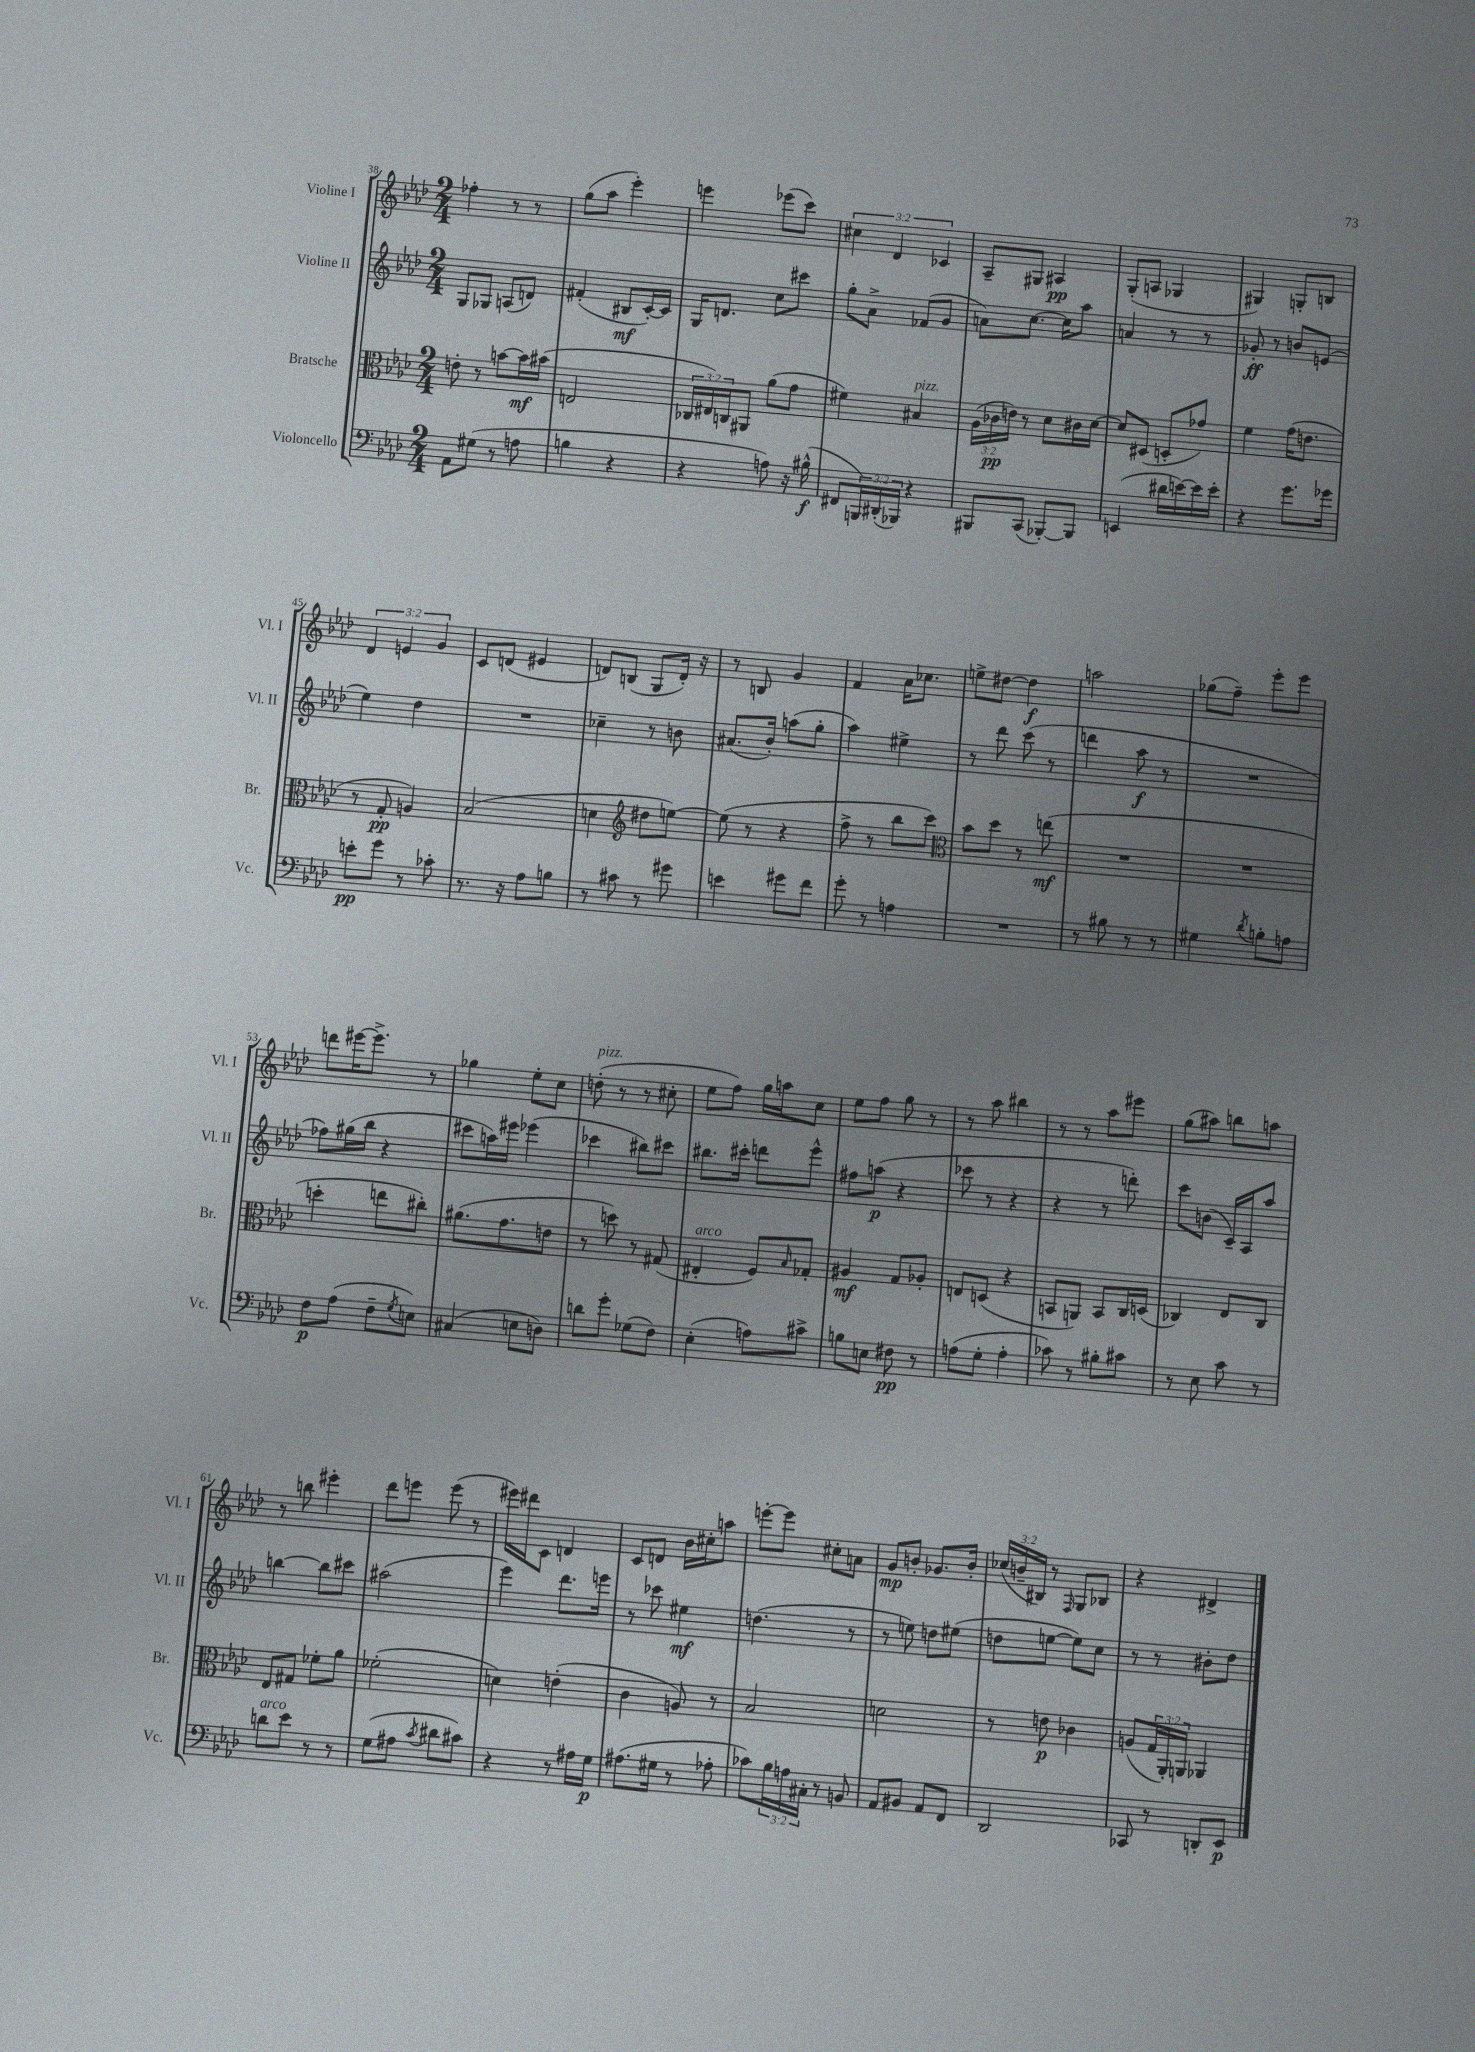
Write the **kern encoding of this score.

**kern	**dynam	**kern	**dynam	**kern	**dynam	**kern	**dynam
*part4	*part4	*part3	*part3	*part2	*part2	*part1	*part1
*staff4	*staff4	*staff3	*staff3	*staff2	*staff2	*staff1	*staff1
*I"Violoncello	*	*I"Bratsche	*	*I"Violine II	*	*I"Violine I	*
*I'Vc.	*	*I'Br.	*	*I'Vl. II	*	*I'Vl. I	*
*clefF4	*	*clefC3	*	*clefG2	*	*clefG2	*
*k[b-e-a-d-]	*	*k[b-e-a-d-]	*	*k[b-e-a-d-]	*	*k[b-e-a-d-]	*
*M2/4	*	*M2/4	*	*M2/4	*	*M2/4	*
=38	=38	=38	=38	=38	=38	=38	=38
8AA-\L	.	8en'\	.	8G/L	.	4ff-X'\	.
(8G#X\J	.	8r	.	8G-X/J	.	.	.
8r	.	[8bn\L	.	(8An/L	.	8r	.
8An\	.	16b\L]	mf	8dn/J)	.	8r	.
.	.	(16b#X\JJ	.	.	.	.	.
=39	=39	=39	=39	=39	=39	=39	=39
4Bn\	.	2En/	.	(4f#X'/	.	(8gg\L	.
.	.	.	.	.	.	8aa-\J	.
4r	.	.	.	8B#X/L	mf	4eee-'\)	.
.	.	.	.	[16c'/L)	.	.	.
.	.	.	.	16c/JJ]	.	.	.
=40	=40	=40	=40	=40	=40	=40	=40
4r	.	24C-X/LL	.	16G/KL	.	4eeen\	.
.	.	24E#X/)	.	.	.	.	.
.	.	.	.	8.dn/J	.	.	.
.	.	24Cn/J	.	.	.	.	.
.	.	8AA#X/J	.	.	.	.	.
8An\)	.	(8a-\L	.	8cc\L	.	(8eee-X\L	.
16r	.	8g\J	.	8ccc#X\J	.	8ccc\J)	.
(16B#X^^\	f	.	.	.	.	.	.
=41	=41	=41	=41	=41	=41	=41	=41
8FF#X/L	.	4f#X\)	.	8gg'\L	.	6cc#X\	.
24BBBn/L)	.	.	.	8a-^\J	.	.	.
(24DD#X'/	.	.	.	.	.	6d-/	.
24BBB-X/JJ)	.	.	.	.	.	.	.
!	!	!LO:TX:a:i:t=pizz.	!	!	!	!	!
4r	.	4B#X/	.	(8f-X/L	.	.	.
.	.	.	.	.	.	6c-X/	.
.	.	.	.	8g/J	.	.	.
=42	=42	=42	=42	=42	=42	=42	=42
8BBB#X/L	.	(24A-\LL	.	8an\L)	.	8A-~/L	.
.	.	24c-X\	pp	.	.	.	.
.	.	24en\JJ)	.	.	.	.	.
(8CC/J	.	8r	.	[8.cc\J	.	8G#X/J	.
[8BBB-X'/L)	.	8d-\L	.	.	.	4A#X/	pp
.	.	.	.	16cc\KL]	.	.	.
8BBB-/J]	.	16c#X\L	.	8aa-\J	.	.	.
.	.	[16d-\JJ	.	.	.	.	.
=43	=43	=43	=43	=43	=43	=43	=43
(4EEn/	.	8d-/L]	.	4an/	.	(8G'/L	.
.	.	(8D#X/J	.	.	.	8An/J	.
16d#X\LL	.	8Dn'/L	.	8r	.	4G-X/	.
[16en\)	.	.	.	.	.	.	.
16e\]	.	8g-X/J)	.	8r	.	.	.
16e'\JJ	.	.	.	.	.	.	.
=44	=44	=44	=44	=44	=44	=44	=44
4r	.	4f\	.	8g-X'/	ff	4G#X/)	.
.	.	.	.	8r	.	.	.
8.g\L	.	(16g\KL	.	8bn/L	.	8Gn'/L	.
.	.	8.en\J	.	.	.	.	.
.	.	.	.	(8en/J	.	8Bn/J	.
16g-X\Jk	.	.	.	.	.	.	.
!!LO:LB:g=z
=45	=45	=45	=45	=45	=45	=45	=45
8en'\L	pp	8r	.	4ee-\)	.	6d-/	.
8g\J	.	8G'/	pp	.	.	.	.
.	.	.	.	.	.	6en/	.
8r	.	4An/)	.	4dd-\	.	.	.
.	.	.	.	.	.	6g/	.
8c-X'\	.	.	.	.	.	.	.
=46	=46	=46	=46	=46	=46	=46	=46
8.r	.	(2B-/	.	2r	.	8c/L	.
.	.	.	.	.	.	(8dn/J	.
16r	.	.	.	.	.	.	.
8A-\L	.	.	.	.	.	4e#X/	.
8Bn\J	.	.	.	.	.	.	.
=47	=47	=47	=47	=47	=47	=47	=47
8r	.	4dn\	.	4cc-X~\	.	8dn/L)	.
8c#X\	.	.	.	.	.	(8Bn/J	.
*	*	*clefG2	*	*	*	*	*
8r	.	8dd#X\L	.	8r	.	8G/L	.
8g#X\	.	[8een\J)	.	8bn\	.	16d'/Jk)	.
.	.	.	.	.	.	16r	.
=48	=48	=48	=48	=48	=48	=48	=48
4en\	.	(8ee\]	.	(8.a#X/L	.	8r	.
.	.	8r	.	.	.	8Bn/	.
.	.	.	.	16b-'/Jk)	.	.	.
8g#X\L	.	4r	.	(8aan\L	.	4g/	.
8f\J	.	.	.	8gg'\J	.	.	.
=49	=49	=49	=49	=49	=49	=49	=49
8g'\	.	8ff^\	.	4aa-\)	.	4f/	.
8r	.	8r	.	.	.	.	.
4An\	.	8bb-\L	.	4ee#X^\	.	16a-\KL	.
.	.	.	.	.	.	8.cc-X\J	.
.	.	8ccc\J)	.	.	.	.	.
=50	=50	=50	=50	=50	=50	=50	=50
*	*	*clefC3	*	*	*	*	*
2r	.	8b-\L	.	8r	.	8een^\L	.
.	.	8dd-\J	.	8ddd-\	.	[8dd#X\J	.
.	.	8r	.	(8ccc\	.	4dd#\]	f
.	.	(8een\	mf	8r	.	.	.
=51	=51	=51	=51	=51	=51	=51	=51
8r	.	2r	.	4dddn\	.	2aan\	.
8B#X\	.	.	.	.	.	.	.
8r	.	.	.	8aa-\	f	.	.
8r	.	.	.	8r	.	.	.
=52	=52	=52	=52	=52	=52	=52	=52
4G#X\	.	2r	.	2r	.	(8gg-X\L	.
.	.	.	.	.	.	8ff~\J)	.
8qd-/	.	.	.	.	.	.	.
8Bn'\L	.	.	.	.	.	8eee-'\L	.
8An\J	.	.	.	.	.	8eee-\J	.
!!LO:LB:g=z
=53	=53	=53	=53	=53	=53	=53	=53
8F\L	p	4ddn'\	.	8ff-X\L)	.	8dddn\L	.
(8A-\J	.	.	.	(16gg#X\L	.	[16eee#X\K	.
.	.	.	.	16bb-\JJ	.	8.eee#^\J]	.
8F~\L	.	8een\L	.	4r	.	.	.
8qG/	.	.	.	.	.	.	.
8En\J)	.	8cc#X'\J)	.	.	.	8r	.
=54	=54	=54	=54	=54	=54	=54	=54
(4C#X/	.	(8.a#X\L	.	8ccc#X\L	.	4gg-X\	.
.	.	.	.	16aan\L)	.	.	.
.	.	8.g\	.	16eee#X\JJ	.	.	.
8En\L	.	.	.	(4eee-X\	.	8ee-'\L	.
8Dn\J)	.	8en\J	.	.	.	8cc\J	.
=55	=55	=55	=55	=55	=55	=55	=55
!	!	!	!	!	!	!LO:TX:a:i:t=pizz.	!
8dn\L	.	8r	.	4ccc-X\	.	(8ddn'\	.
8g'\J	.	8ddn\)	.	.	.	8r	.
(8G-X\L	.	8r	.	8bb#X\L)	.	8r	.
8F\J)	.	(8G#X/	.	8ccc#X\J	.	8cc#X'\	.
=56	=56	=56	=56	=56	=56	=56	=56
!	!	!LO:TX:a:i:t=arco	!	!	!	!	!
(4E-'\	.	4E#X'/	.	8.bb#X\L	.	8ee-\L	.
.	.	.	.	.	.	8ff\J)	.
.	.	.	.	16ccc#X'\Jk	.	.	.
8An\L)	.	8F/L)	.	8dddn\L	.	16gg\LL	.
.	.	.	.	.	.	16aan\J	.
.	.	16qqB-/	.	.	.	.	.
8c#X^\J	.	8G-X'/J	.	8eee-^^\J	.	8cc\J	.
=57	=57	=57	=57	=57	=57	=57	=57
8Bn\L	.	4A#X/	mf	8ff#X\L	.	8ee-\L	.
8En\J	.	.	.	(8aan\J	p	8ff\J	.
8F#X\	pp	8G/L	.	4r	.	8gg\	.
8r	.	8A-X'/J	.	.	.	8r	.
=58	=58	=58	=58	=58	=58	=58	=58
(8An\L	.	8En/L	.	8ccc-X\	.	8r	.
8G'\J	.	(8Dn/J	.	8r	.	8aa-\	.
4A'\	.	4r	.	4r	.	4bb#X\	.
=59	=59	=59	=59	=59	=59	=59	=59
8c-X\)	.	8BBn/L	.	4r	.	8r	.
8r	.	8AAn/J)	.	.	.	8r	.
8B#X'\L	.	8BB/L	.	8r	.	8aa-\L	.
8c#X\J	.	16C/L	.	8dddn'\)	.	8eee#X\J	.
.	.	(16Dn/JJ	.	.	.	.	.
=60	=60	=60	=60	=60	=60	=60	=60
8r	.	4C-X/)	.	8ccc\L	.	(8gg\L	.
8E-\	.	.	.	(8bn\J	.	8aa#X\J)	.
8c\	.	8E-/L	.	16c~/LL)	.	8bbn\L	.
.	.	.	.	16A-/J	.	.	.
8r	.	8C-/J	.	8aa-/J	.	8aan\J	.
!!LO:LB:g=z
=61	=61	=61	=61	=61	=61	=61	=61
!LO:TX:a:i:t=arco	!	!	!	!	!	!	!
8dn\L	.	8E-/L	.	[4bbn\	.	8r	.
8e-\J	.	8G#X/J	.	.	.	8bbn\	.
8r	.	8f-X'\L	.	8bb\L]	.	4eee#X'\	.
8r	.	8a-\J	.	8ccc#X\J	.	.	.
=62	=62	=62	=62	=62	=62	=62	=62
(8G\L	.	(2f-X'\	.	(2aa#X\	.	8ddd-\L	.
8A#X\J	.	.	.	.	.	8eeen\J	.
8qc/	.	.	.	.	.	.	.
8d#X\L	.	.	.	.	.	(8eee\	.
8c#X\J)	.	.	.	.	.	8r	.
=63	=63	=63	=63	=63	=63	=63	=63
4r	.	4dn\)	.	4eee-\)	.	16eee#X\LL)	.
.	.	.	.	.	.	16ddd#X\J	.
.	.	.	.	.	.	8c\J	.
8r	.	(4en'\	.	8.ddd-\L	.	4dn/	.
16A#X\LL	.	.	.	.	.	.	.
16G\JJ	p	.	.	16eeen\Jk	.	.	.
=64	=64	=64	=64	=64	=64	=64	=64
(8.A#X\L	.	4c\	.	8r	.	8c/L	.
.	.	.	.	8ccc-X\	.	8dn/J	.
16G#X\Jk	.	.	.	.	.	.	.
8r	.	8An/)	.	4ee#X\	mf	16b-\LL	.
.	.	.	.	.	.	16cc#X'\J	.
8A-X'\	.	8r	.	.	.	8aan\J	.
=65	=65	=65	=65	=65	=65	=65	=65
8c-X\L)	.	2B-/	.	(4.ddn\	.	[8eeen'\L	.
24B-\L	.	.	.	.	.	8eee\J]	.
24An\	.	.	.	.	.	.	.
24C#X'\JJ	.	.	.	.	.	.	.
8r	.	.	.	.	.	8cc#X'\L	.
8BBn/	.	.	.	8r	.	8an\J	.
=66	=66	=66	=66	=66	=66	=66	=66
8AA-/L	.	2dn\	.	8r	.	8g/L	mp
8BB#X/J	.	.	.	8een\)	.	8bn'/J	.
8AA-/L	.	.	.	8ddn\L	.	8.g-X/L	.
8FF/J	.	.	.	(8ee#X\J	.	.	.
.	.	.	.	.	.	16b'/Jk	.
=67	=67	=67	=67	=67	=67	=67	=67
2DD-/	.	8r	.	8ddn\L	.	(24cc-X/LL	.
.	.	.	.	.	.	24bn~/	.
.	.	.	.	.	.	24B#X/JJ)	.
.	.	8en\	p	[8een\J	.	8r	.
.	.	.	.	.	.	16qqF/	.
.	.	4c-X\	.	8ee\L])	.	8G/L	.
.	.	.	.	8cc\J	.	8B-X/J	.
=68	=68	=68	=68	=68	=68	=68	=68
8CC-X/	.	(8An/L	.	8r	.	4r	.
8r	.	24G/L	.	8r	.	.	.
.	.	24AA-'/)	.	.	.	.	.
.	.	24AAn/JJ	.	.	.	.	.
8DDn'/L	.	4AA-X/	.	8b#X'\L	.	4d#X^/	.
8EE-/J	p	.	.	8dd-\J	.	.	.
==	==	==	==	==	==	==	==
*-	*-	*-	*-	*-	*-	*-	*-
